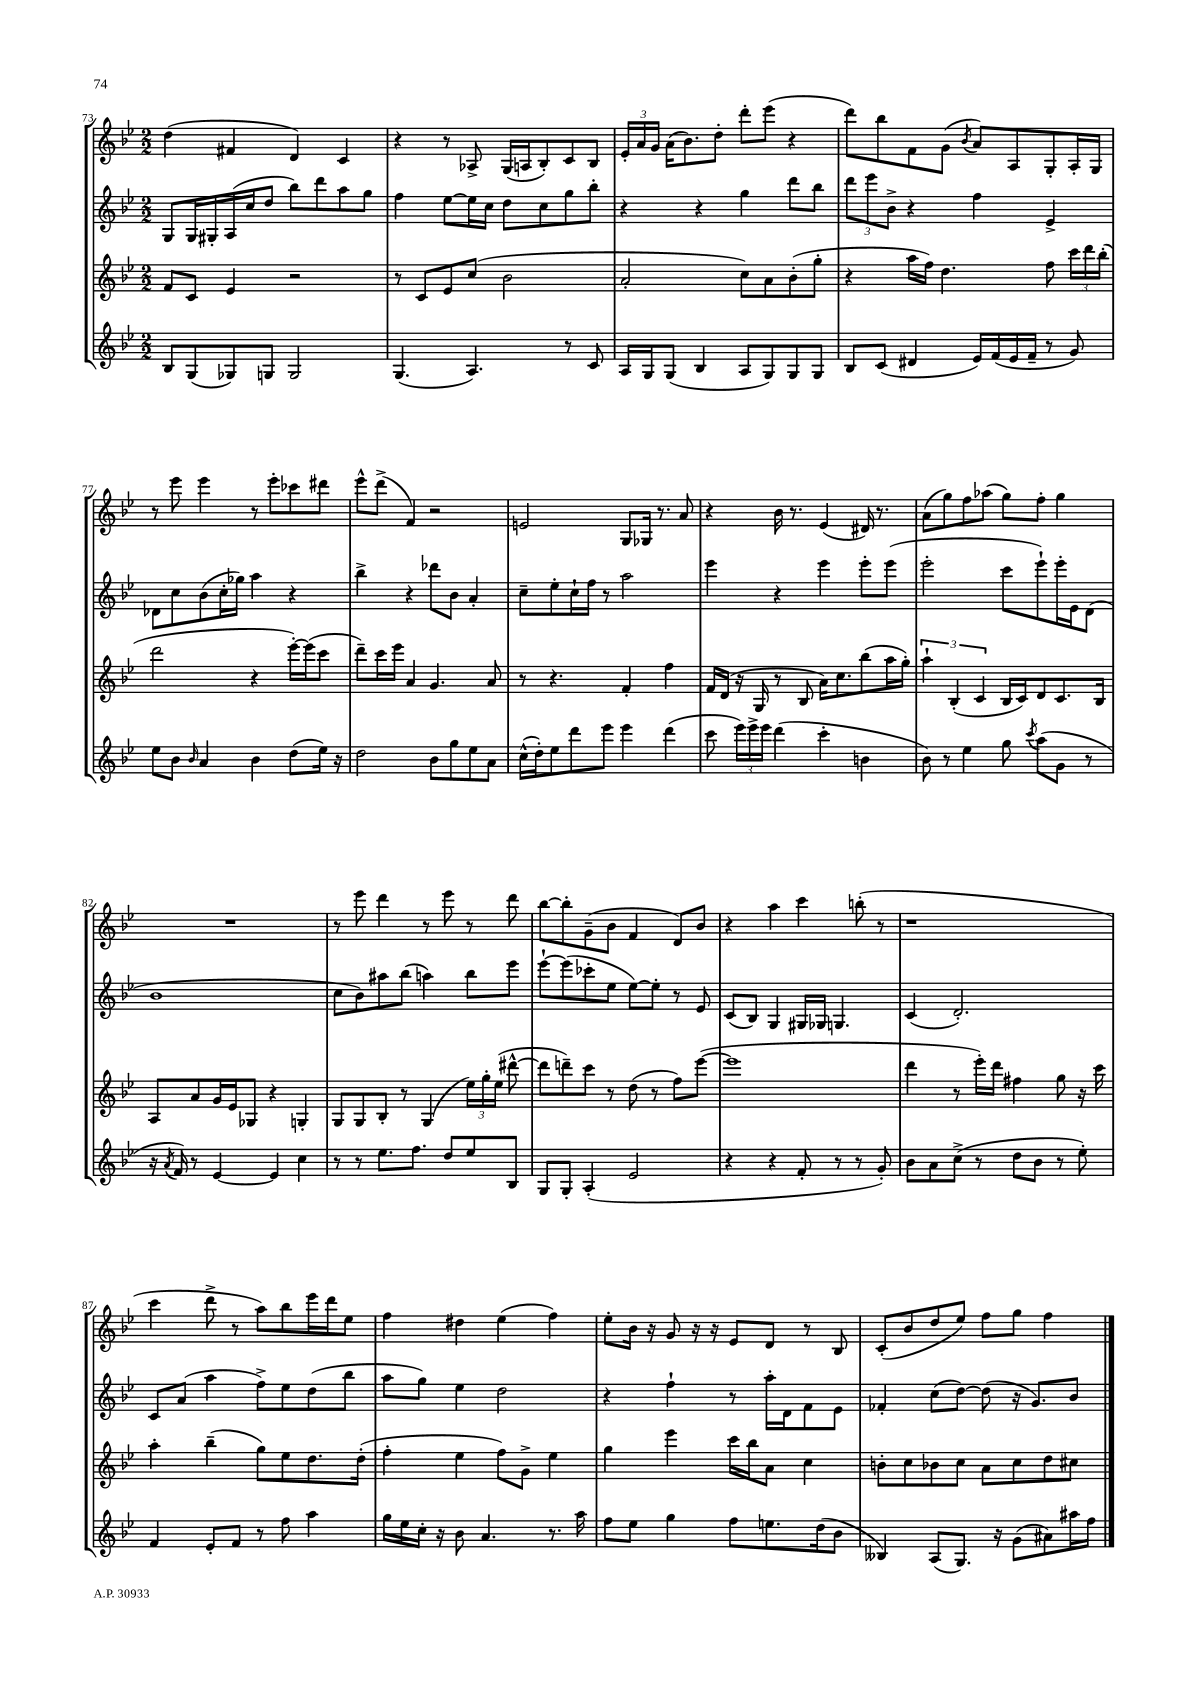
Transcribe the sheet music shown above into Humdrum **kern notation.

**kern	**kern	**kern	**kern
*staff4	*staff3	*staff2	*staff1
*clefG2	*clefG2	*clefG2	*clefG2
*k[b-e-]	*k[b-e-]	*k[b-e-]	*k[b-e-]
*M2/2	*M2/2	*M2/2	*M2/2
8B-	8f	8G	(4dd
(8G	8c	16G	.
.	.	16G#'	.
8G-)	4e-	(16A	4f#
.	.	16cc	.
8G	.	8dd	.
2G	2r	8bb-)	4d)
.	.	8ddd	.
.	.	8aa	4c
.	.	8gg	.
=	=	=	=
(4.G	8r	4ff	4r
.	8c	.	.
.	8e-	[8ee-	8r
4.A)	(8cc	16ee-]	8A-^
.	.	16cc	.
.	2b-	8dd	(16G
.	.	.	16A
.	.	8cc	8B-')
8r	.	8gg	8c
8c	.	8bb-'	8B-
=	=	=	=
16A	2a'	4r	24e-'
.	.	.	24a
16G	.	.	.
.	.	.	24g
(8G	.	.	(16a
.	.	.	8.b-)
4B-	.	4r	.
.	.	.	8dd'
8A	8cc)	4gg	8ddd'
8G)	8a	.	(8eee-
8G	(8b-'	8ddd	4r
8G	8gg'	8bb-	.
=	=	=	=
8B-	4r	12ddd	8ddd)
.	.	12eee-	.
(8c	.	.	8bb-
.	.	12b-^	.
4d#	16aa	4r	8f
.	16ff)	.	.
.	4.dd	.	(8g
.	.	.	8qb-
16e-)	.	4ff	8a)
(16f	.	.	.
16e-	.	.	8A
16f~	.	.	.
8r	8ff	4e-^	8G'
8g)	24ccc	.	16A'
.	24ddd	.	.
.	.	.	16G
.	(24bb-'	.	.
=	=	=	=
8ee-	2ddd	8d-	8r
8b-	.	8cc	8eee-
16qqb-	.	.	.
4a	.	(8b-	4eee-
.	.	16cc'	.
.	.	16gg-)	.
4b-	4r	4aa	8r
.	.	.	8eee-'
(8dd	[16eee-')	4r	8ccc-
.	(16eee-]	.	.
16ee-)	8ccc	.	8ddd#
16r	.	.	.
=	=	=	=
2dd	8ddd~)	4bb-^	8eee-^^
.	16ccc	.	(8ddd^
.	16eee-	.	.
.	4a	4r	4f)
8b-	4.g	8ddd-	2r
8gg	.	8b-	.
8ee-	.	4a'	.
8a	8a	.	.
=	=	=	=
(16cc^^	8r	8cc~	2e
16dd')	.	.	.
8ee-	4.r	8ee-'	.
8ddd	.	16cc`	.
.	.	16ff	.
8eee-	.	8r	.
4eee-	4f'	2aa	8G
.	.	.	16G-
.	.	.	8.r
(4ddd	4ff	.	.
.	.	.	8a
=	=	=	=
8ccc	16f	4eee-	4r
.	(16d	.	.
24eee-)	16r	.	.
24eee-^	.	.	.
.	16G	.	.
24eee-	.	.	.
(4ddd	8r	4r	16b-
.	.	.	8.r
.	8B-	.	.
4ccc'	16a)	4eee-	(4e-
.	8.cc	.	.
4b	(8bb-	8eee-'	16d#)
.	.	.	8.r
.	16aa	(8eee-	.
.	16gg')	.	.
=	=	=	=
8b-)	6aa`	2eee-'	(8a
8r	.	.	8gg)
.	(6B-'	.	.
4ee-	.	.	8ff
.	6c	.	.
.	.	.	(8aa-
8gg	16B-	8ccc	8gg)
.	16c)	.	.
8qccc	.	.	.
(8aa	8d	8eee-`)	8ff'
8g	8.c	16eee-'	4gg
.	.	16e-	.
8r	.	(8d	.
.	16B-	.	.
=	=	=	=
16r	8A	1b-	1r
8qa	.	.	.
16f)	.	.	.
8r	8a	.	.
[4e-	16g	.	.
.	16e-	.	.
.	8G-	.	.
4e-]	4r	.	.
4cc	4G'	.	.
=	=	=	=
8r	8G	8cc	8r
8r	8G	8b-)	8eee-
8.ee-	8B-'	8aa#	4ddd
.	8r	(8bb-	.
8.ff	.	.	.
.	(4G	4aa)	8r
8dd	.	.	8eee-
8ee-	24ee-)	8bb-	8r
.	24gg'	.	.
.	(24ee-	.	.
8B-	[8ddd#^^	8eee-	8ddd
=	=	=	=
8G	8ddd#]	[8eee-`	[8bb-
8G'	8ddd~)	(8eee-]	8bb-']
(4A'	8ccc	8ccc-'	(8g~
.	8r	8ee-	8b-
2e-	(8dd	[8ee-)	4f
.	8r	8ee-']	.
.	8ff)	8r	8d)
.	([8eee-	8e-	8b-
=	=	=	=
4r	1eee-]	(8c	4r
.	.	8B-)	.
4r	.	4G	4aa
8f'	.	16G#	4ccc
.	.	16G-	.
8r	.	4.G	.
8r	.	.	(8bb'
8g')	.	.	8r
=	=	=	=
8b-	4ddd	(4c	1r
8a	.	.	.
(8cc^	8r	2.d')	.
8r	16eee-')	.	.
.	16ddd	.	.
8dd	4ff#	.	.
8b-	.	.	.
8r	8gg	.	.
8ee-')	16r	.	.
.	16ccc	.	.
=	=	=	=
4f	4aa'	8c	4ccc
.	.	(8a	.
8e-'	(4bb-~	4aa	8ddd^
8f	.	.	8r
8r	8gg)	8ff^)	8aa)
8ff	8ee-	8ee-	8bb-
4aa	8.dd	(8dd	16eee-
.	.	.	16ddd
.	.	8bb-	8ee-
.	(16dd'	.	.
=	=	=	=
16gg	4ff'	8aa	4ff
16ee-	.	.	.
16cc'	.	8gg)	.
16r	.	.	.
8b-	4ee-	4ee-	4dd#
4.a	.	.	.
.	8ff)	2dd	(4ee-
.	8g^	.	.
8.r	4ee-	.	4ff)
16aa	.	.	.
=	=	=	=
8ff	4gg	4r	8ee-'
8ee-	.	.	16b-
.	.	.	16r
4gg	4eee-	4ff`	8g
.	.	.	16r
.	.	.	16r
8ff	16ccc	8r	8e-
.	16bb-	.	.
8.ee	8a	16aa'	8d
.	.	16d	.
.	4cc	8f	8r
(16dd	.	.	.
8b-	.	8e-	8B-
=	=	=	=
4B--)	8b'	4f-'	(8c'
.	8cc	.	8b-
(8A	8b-	(8cc	8dd
8.G)	8cc	[8dd)	8ee-)
.	8a	(8dd]	8ff
16r	.	.	.
(8g	8cc	16r	8gg
.	.	8.g)	.
8a#)	8dd	.	4ff
16aa#	8cc#	8b-	.
16ff	.	.	.
==	==	==	==
*-	*-	*-	*-
